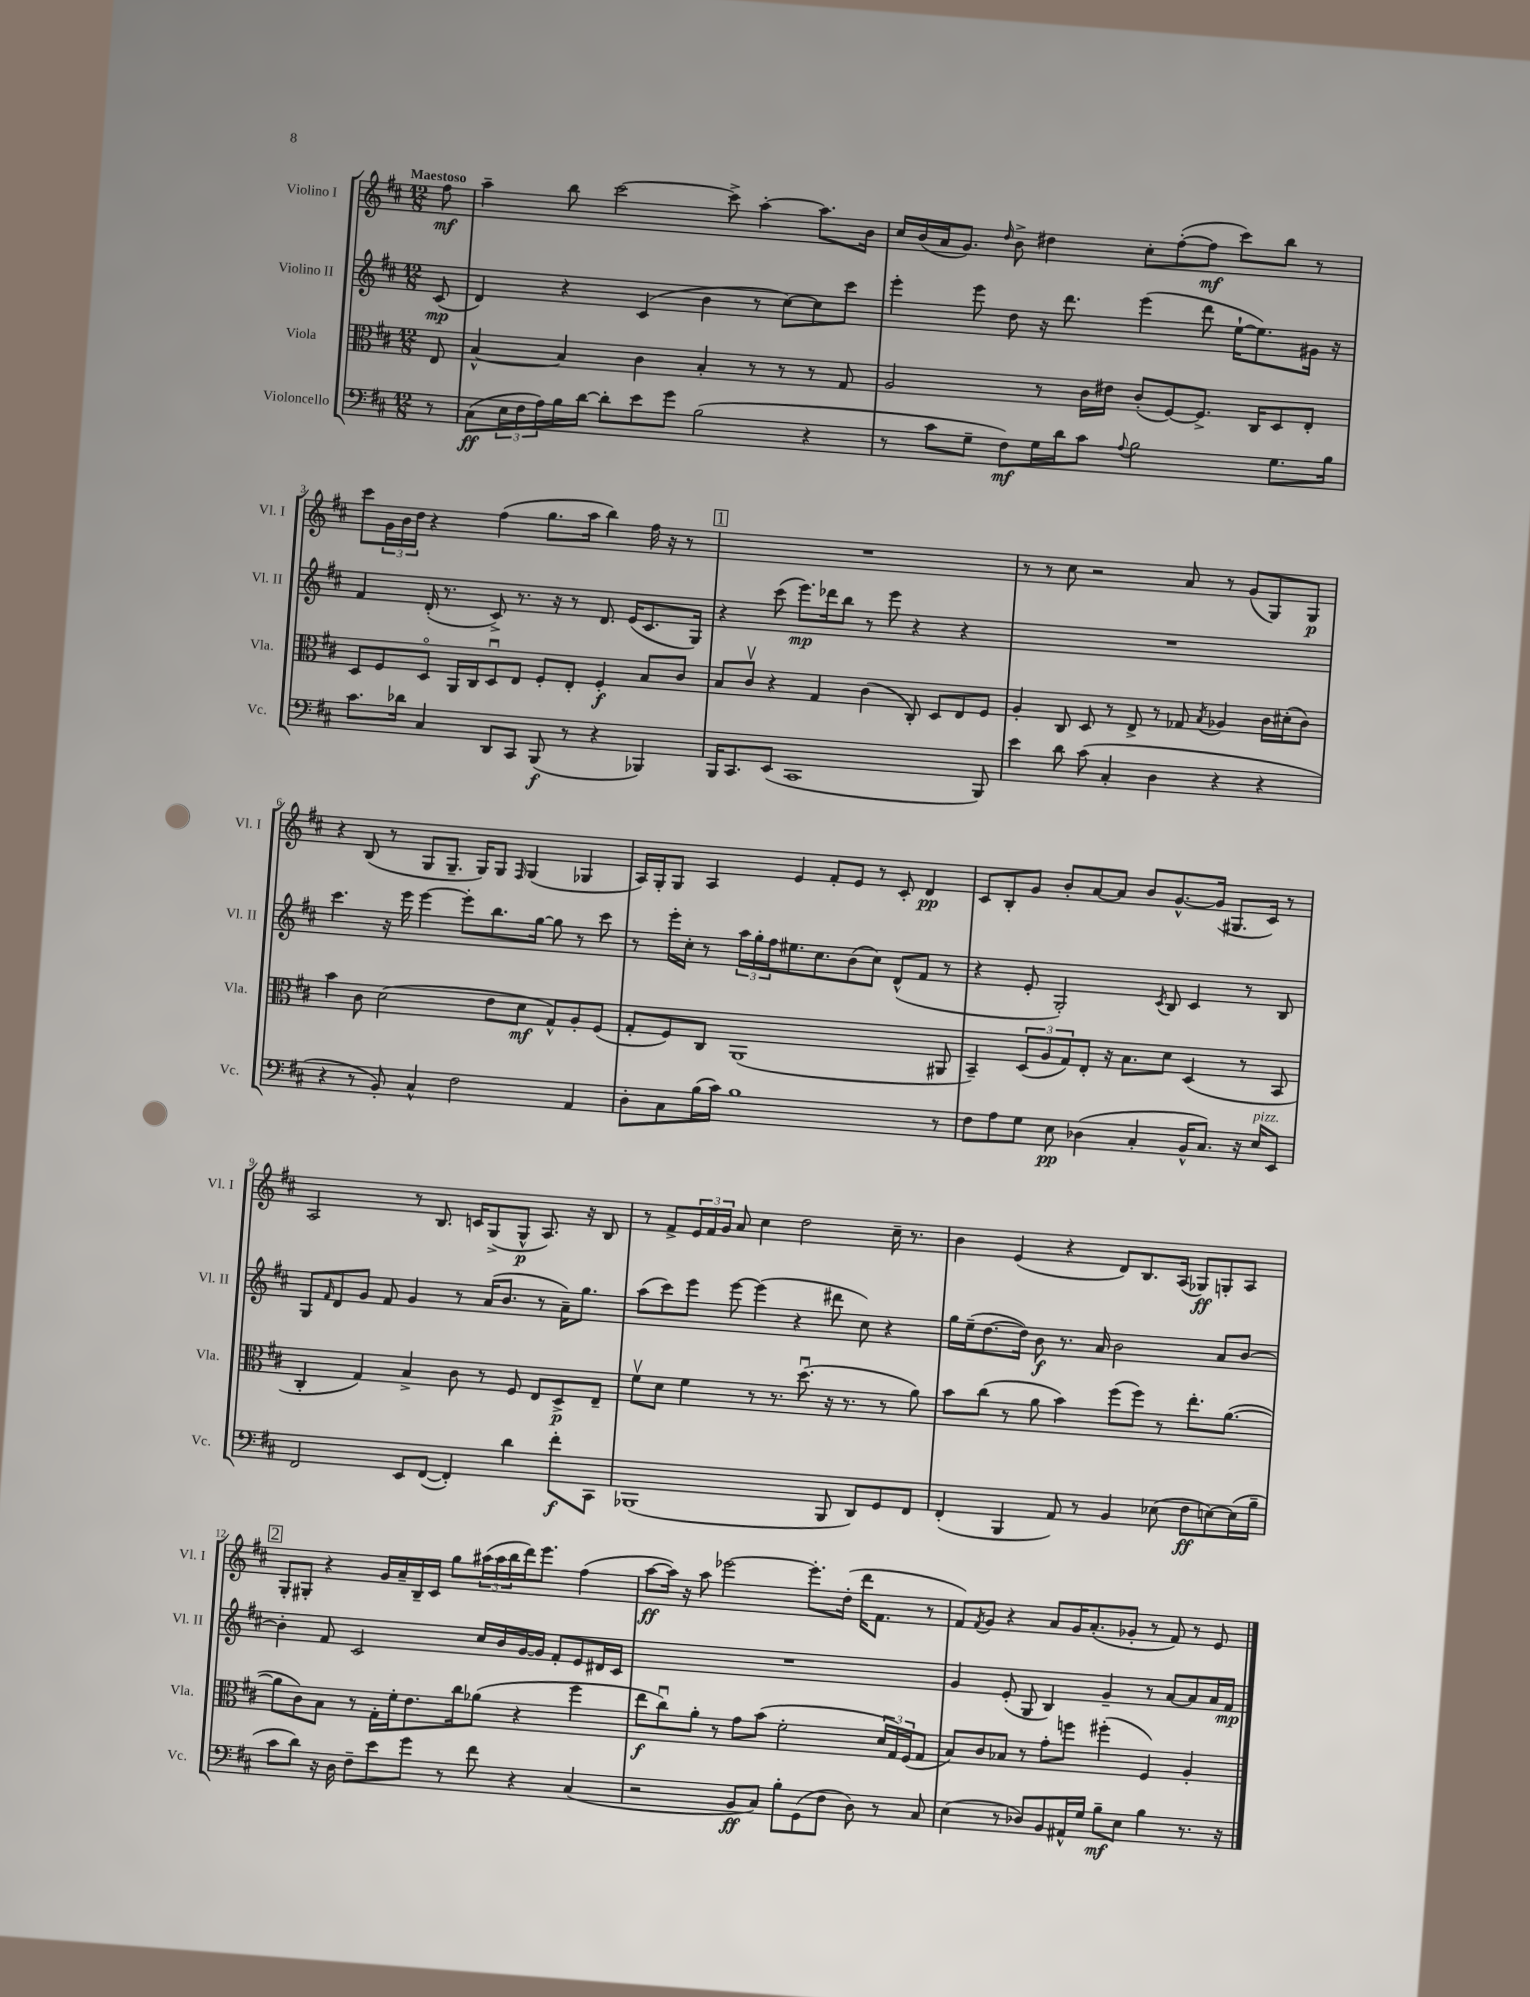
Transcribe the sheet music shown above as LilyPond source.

<<
\new StaffGroup <<
\new Staff = "s0" \with { instrumentName = "Violino I" shortInstrumentName = "Vl. I" } {
    \clef treble \key d \major \numericTimeSignature \time 12/8 \partial 8 \tempo "Maestoso"
    fis''8\mf |
    a''4-- b''8 cis'''2~ cis'''8-> a''4~-. a''8. b'16 |
    cis''16 b'16( a'16 g'8.) \grace { d''16 } b'8-> dis''4 cis''8-. fis''8~-.( fis''8\mf cis'''8) b''8 r8 |
    cis'''8 \tuplet 3/2 { g'16 b'16 d''16 } r4 fis''4( g''8. a''16 b''4) fis''16 r16 r8 |
    \mark \markup { \box "1" } R1. |
    r8 r8 cis''8 r2 a'8 r8 g'8( g8) g8\p |
    r4 b8( r8 g8 g8.-- g16) g8 \grace { fis16 } g4( ges4 |
    a16) g16-. g8 a4 e'4 fis'8-. e'8 r8 cis'8-. d'4\pp |
    cis'8 b8-. g'8 b'8-. a'8~ a'8 b'8 g'8.~-^ g'16( gis8. cis'16) r8 |
    a2 r8 b8. c'16 g8->( g8-^\p a8.) r16 b8 |
    r8 fis'8-> \tuplet 3/2 { e'16 fis'16 g'16 } a'8 cis''4 d''2 cis''16-- r8. |
    b'4 e'4( r4 d'8) b8. a16( ges8\ff) g8-. a8 |
    \mark \markup { \box "2" } g8-. gis8-. r4 g'16 a'16-- b16-- cis'16 g''8 \tuplet 3/2 { ais''16( ais''16 b''16 } d'''16) e'''8. fis''4( |
    a''8~\ff a''16) r16 a''8 ees'''2~ ees'''8.-. d''16-.( d'''16 fis'8. r8 |
    fis'8) \acciaccatura { fis'8 } g'8 r4 a'8 g'16 a'8.-.( ges'8-. r8 fis'8) r8 e'8 \bar "|." |
}
\new Staff = "s1" \with { instrumentName = "Violino II" shortInstrumentName = "Vl. II" } {
    \clef treble \key d \major \numericTimeSignature \time 12/8 \partial 8
    cis'8\mp( |
    d'4) r4 cis'4( b'4 r8 cis''8~) cis''8 cis'''8 |
    e'''4-. e'''8 d''8 r16 d'''8. e'''4( d'''8 e''16~-! e''8.) gis'16 r16 |
    fis'4 d'16-.( r8. cis'8->) r8. r16 r8 d'8. e'16( cis'8. g16) |
    \mark \markup { \box "1" } r4 cis'''8( e'''8.\mp) des'''16 b''8 r8 e'''8 r4 r4 |
    R1. |
    cis'''4. r16 e'''16 e'''4~ e'''8-. b''8. g''16~ g''8 r8 cis'''8 |
    r8 e'''16-. cis''16-. r8 \tuplet 3/2 { a''16 g''16-. fis''16 } eis''8. cis''8. b'8( cis''8) d'8-^( fis'8 r8 |
    r4 e'8-. g2-.) \acciaccatura { cis'8 } b8 cis'4 r8 b8 |
    g8 \grace { fis'16 } d'8 g'8 fis'8 g'4 r8 a'16( b'8. r8 a'16--) g''8. |
    a''8( cis'''8) e'''8 e'''8~ e'''4( r4 dis'''8 cis''8) r4 |
    g''16 e''16--( d''8.~ d''16) b'8\f r8. a'16 b'2 a'8 b'8~ |
    \mark \markup { \box "2" } b'4-. fis'8 cis'2 cis''16 b'16 g'16~ g'16 fis'8-. e'8 dis'16 cis'16 |
    R1. |
    g'4 e'8-.( g8 b4) g'4-- r8 a'8~ a'8 a'16 fis'16\mp \bar "|." |
}
\new Staff = "s2" \with { instrumentName = "Viola" shortInstrumentName = "Vla." } {
    \clef alto \key d \major \numericTimeSignature \time 12/8 \partial 8
    e8 |
    b4~-^ b4 cis'4 b4-. r8 r8 r8 g8 |
    a2 r8 cis'16 eis'16 cis'8-.( fis8~) fis8.-> cis16 d8 e8-. |
    d8 fis8 d8\flageolet a,16 cis16 d8\downbow e8 fis8-. e8-. fis4-.\f b8 cis'8 |
    \mark \markup { \box "1" } b8 cis'8\upbow r4 g4 cis'4( cis8-.) d8 e8 fis8 |
    a4-. cis8 d8 r8 e8-> r8 ges8 \acciaccatura { b8 } aes4 cis'16 dis'16-.( cis'8) |
    b'4 cis'8 d'2( e'8 d'8\mf g8-^) a8-. fis8( |
    g8-. fis8) cis8 a,1( ais,8 |
    b,4--) \tuplet 3/2 { d8( a8 g8) } e8-. r16 b8. d'8 d4( r8 b,8 |
    cis4-. g4) b4-> cis'8 r8 fis8 e8 d8->\p e8-- |
    fis'8\upbow d'8 fis'4 r8 r8. d''8.\downbow( r16 r8. r8 a'8) |
    b'8 cis''8( r8 a'8 b'4) fis''8( fis''8) r8 e''8.-. a'8.~( |
    \mark \markup { \box "2" } a'8 cis'8) b8 r8 g16-. fis'16-. e'8. cis''16 aes'8( r4 fis''4 |
    e''8\f cis''8\downbow) a'8-. r8 g'8 b'8( fis'2-. \tuplet 3/2 { d'16 g16) fis16( } g8 |
    b8) cis'8 bes8 r8 g'8-. f''8 fis''4-.( fis4) a4-. \bar "|." |
}
\new Staff = "s3" \with { instrumentName = "Violoncello" shortInstrumentName = "Vc." } {
    \clef bass \key d \major \numericTimeSignature \time 12/8 \partial 8
    r8 |
    cis8\ff( \tuplet 3/2 { e16 fis16 a16) } b16 d'16~ d'8-. e'8 g'8 b2( r4 |
    r8 cis'8 g8-- fis8\mf) g16 d'16 cis'8 \appoggiatura { a8 } b2 g8. b16 |
    cis'8. des'16 cis4 d,8 cis,8 b,,8\f( r8 r4 bes,,4) |
    \mark \markup { \box "1" } b,,16 cis,8. e,8( cis,1 b,,8) |
    e'4 d'8 cis'8( cis4-. d4 r4 r4 |
    r4 r8 b,8-.) cis4-^ fis2 a,4 |
    d8-. cis8 b16( cis'16) b1 r8 |
    fis8 a8 g8 e8\pp des4( cis4-. b,16-^ cis8.) r16 e16^\markup { \italic "pizz." } e,8 |
    fis,2 e,8 fis,8~( fis,4-.) d'4 fis'8-.\f cis,8 |
    bes,,1( bes,,8 d,8) g,8 fis,8 |
    fis,4-.( b,,4 a,8) r8 b,4 ees8( fis8\ff e8~) e16( b16-- |
    \mark \markup { \box "2" } cis'8 d'8) r16 d16 fis8-- e'8 g'8 r8 fis'8 r4 cis4( |
    r2 b,8\ff cis8) b8-. g,8( fis8 d8) r8 cis8 |
    e4( r8 des8) b,8 ais,16-^ g16 b8--\mf e8 b4 r8. r16 \bar "|." |
}
>>
>>
